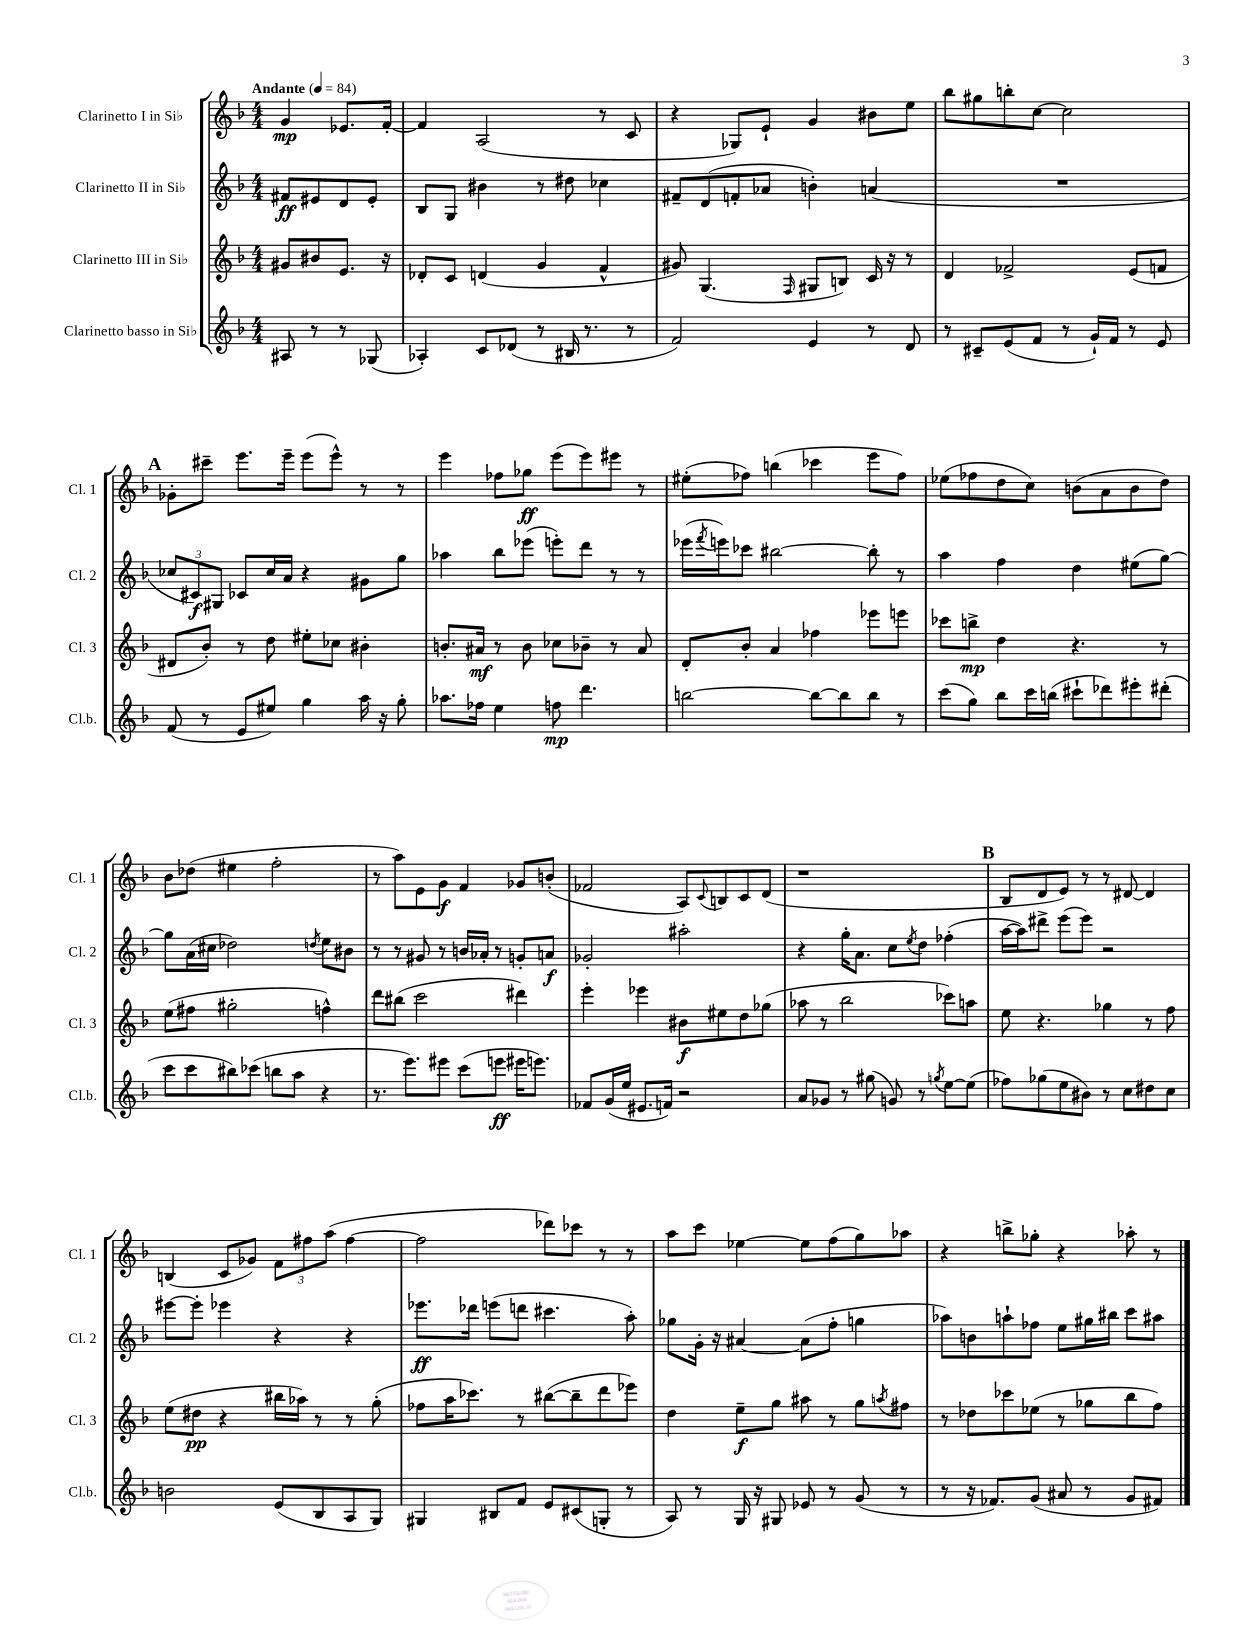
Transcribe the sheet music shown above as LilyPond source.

<<
\new StaffGroup <<
\new Staff = "s0" \with { instrumentName = "Clarinetto I in Sib" shortInstrumentName = "Cl. 1" } {
    \clef treble \key f \major \numericTimeSignature \time 4/4 \partial 2 \tempo "Andante" 4 = 84
    g'4\mp ees'8. f'16~-. |
    f'4 a2( r8 c'8 |
    r4 ges8) e'8-! g'4 bis'8 e''8 |
    bes''8 gis''8 b''8-. c''8~ c''2 |
    \mark \markup { \bold "A" } ges'8-. cis'''8-- e'''8. e'''16-- e'''8( e'''8-^) r8 r8 |
    e'''4 fes''8 ges''8\ff e'''8( e'''8) eis'''8 r8 |
    eis''8-.( fes''8) b''4( ces'''4 e'''8 fes''8) |
    ees''8( fes''8 d''8 c''8) b'8( a'8 b'8 d''8) |
    bes'8 des''8( eis''4 f''2-. |
    r8 a''8) e'8 g'8\f f'4 ges'8 b'8-.( |
    fes'2 a8) \appoggiatura { c'8 } b8 c'8 d'8( |
    r1 |
    \mark \markup { \bold "B" } bes8 d'8 e'8) r8 r8 dis'8~ dis'4 |
    b4( c'8 ges'8) \tuplet 3/2 { f'8 fis''8 a''8( } fis''4~ |
    fis''2 des'''8) ces'''8 r8 r8 |
    a''8 c'''8 ees''4~ ees''8 f''8( g''8) aes''8 |
    r4 b''8-> ges''8-. r4 aes''8-. r8 \bar "|." |
}
\new Staff = "s1" \with { instrumentName = "Clarinetto II in Sib" shortInstrumentName = "Cl. 2" } {
    \clef treble \key f \major \numericTimeSignature \time 4/4 \partial 2
    fis'8\ff eis'8 d'8 eis'8-. |
    bes8 g8 bis'4 r8 dis''8 ces''4 |
    fis'8-- d'8( f'8-. aes'8 b'4-.) a'4( |
    R1 |
    \mark \markup { \bold "A" } \tuplet 3/2 { ces''8 cis'8\f) gis8 } ces'8 ces''16 a'16 r4 gis'8 g''8 |
    aes''4 bes''8 ees'''8( e'''8-.) d'''8 r8 r8 |
    ees'''16( \acciaccatura { f'''8 } e'''16) ces'''8 bis''2~ bis''8-. r8 |
    a''4 f''4 d''4 eis''8( g''8~) |
    g''8 a'16( cis''16 des''2) \acciaccatura { d''8 } e''8 bis'8 |
    r8 r8 gis'8 r8 b'16 aes'16-. r8 g'8-. a'8\f |
    ges'2-. ais''2-. |
    r4 g''16-. a'8. c''8 \acciaccatura { e''8 } d''8 fes''4-.( |
    \mark \markup { \bold "B" } a''16~ a''16) dis'''8-> e'''8( e'''8) r2 |
    eis'''8~ eis'''8-. ees'''4 r4 r4 |
    ees'''8.\ff des'''16 e'''8( d'''8 cis'''4. a''8-.) |
    ges''8 g'16-. r16 ais'4~ ais'8( f''8-. g''4 |
    aes''8) b'8 a''8-! fes''8 e''8 gis''16 bis''16 c'''8 ais''8 \bar "|." |
}
\new Staff = "s2" \with { instrumentName = "Clarinetto III in Sib" shortInstrumentName = "Cl. 3" } {
    \clef treble \key f \major \numericTimeSignature \time 4/4 \partial 2
    gis'8 bis'8 e'8. r16 |
    des'8-. c'8 d'4( g'4 f'4-^ |
    gis'8) g4.( \grace { f16 } gis8 b8) c'16 r16 r8 |
    d'4 fes'2-> e'8( f'8 |
    \mark \markup { \bold "A" } dis'8 bes'8-.) r8 d''8 eis''8-. ces''8 bis'4-. |
    b'8.-. ais'16\mf r8 b'8 ces''8 bes'8-- r8 ais'8 |
    d'8-. bes'8-. a'4 fes''4 ees'''8 e'''8 |
    ces'''8 b''8->\mp d''4 r4. r8 |
    e''8( fis''8 gis''2-. f''4-^) |
    d'''8 bis''8( c'''2 dis'''4) |
    e'''4-. ees'''4 bis'8\f eis''8 d''8 ges''8( |
    aes''8 r8 bes''2 ces'''8) a''8 |
    \mark \markup { \bold "B" } e''8 r4. ges''4 r8 f''8 |
    e''8( dis''8\pp r4 bis''16 aes''16) r8 r8 g''8-.( |
    fes''8 a''16 ces'''8.) r8 bis''8~( bis''8-- d'''8 ees'''8) |
    d''4 e''8--\f g''8 ais''8 r8 g''8 \acciaccatura { a''8 } fis''8 |
    r8 des''8 ces'''8 ees''8( r8 ges''8 bes''8 f''8) \bar "|." |
}
\new Staff = "s3" \with { instrumentName = "Clarinetto basso in Sib" shortInstrumentName = "Cl.b." } {
    \clef treble \key f \major \numericTimeSignature \time 4/4 \partial 2
    ais8 r8 r8 ges8( |
    aes4-.) c'8 des'8( r8 bis16 r8. r8 |
    f'2) e'4 r8 d'8 |
    r8 cis'8-- e'8( f'8 r8 g'16-!) f'16 r8 e'8 |
    \mark \markup { \bold "A" } f'8( r8 e'8 eis''8) g''4 a''16 r16 g''8-. |
    aes''8. fes''16 e''4 f''8\mp d'''4. |
    b''2~ b''8~ b''8 b''8 r8 |
    c'''8( g''8) bes''8 c'''16 b''16( cis'''8-! des'''8) eis'''8-. dis'''8-.( |
    c'''8 c'''8 bis''8) ces'''8( b''8 a''8 r4 |
    r8. e'''8.) eis'''8 c'''8( e'''8\ff eis'''16 e'''8.) |
    fes'8 g'16( e''16 eis'8. f'16) r2 |
    a'8 ges'8 r8 gis''8( g'8) r8 \acciaccatura { g''8 } e''8~ e''8( |
    \mark \markup { \bold "B" } fes''8) ges''8( e''8 bis'8) r8 c''8 dis''8 c''8 |
    b'2 e'8( bes8 a8 g8) |
    gis4 bis8 f'8 e'8 cis'8( g8-. r8 |
    a8) r8 g16 r16 gis8 ees'8 r8 g'8( r8 |
    r8 r16 fes'8.) g'8( ais'8 r8 g'8 fis'8) \bar "|." |
}
>>
>>
\layout { \context { \Score \remove "Bar_number_engraver" } }
